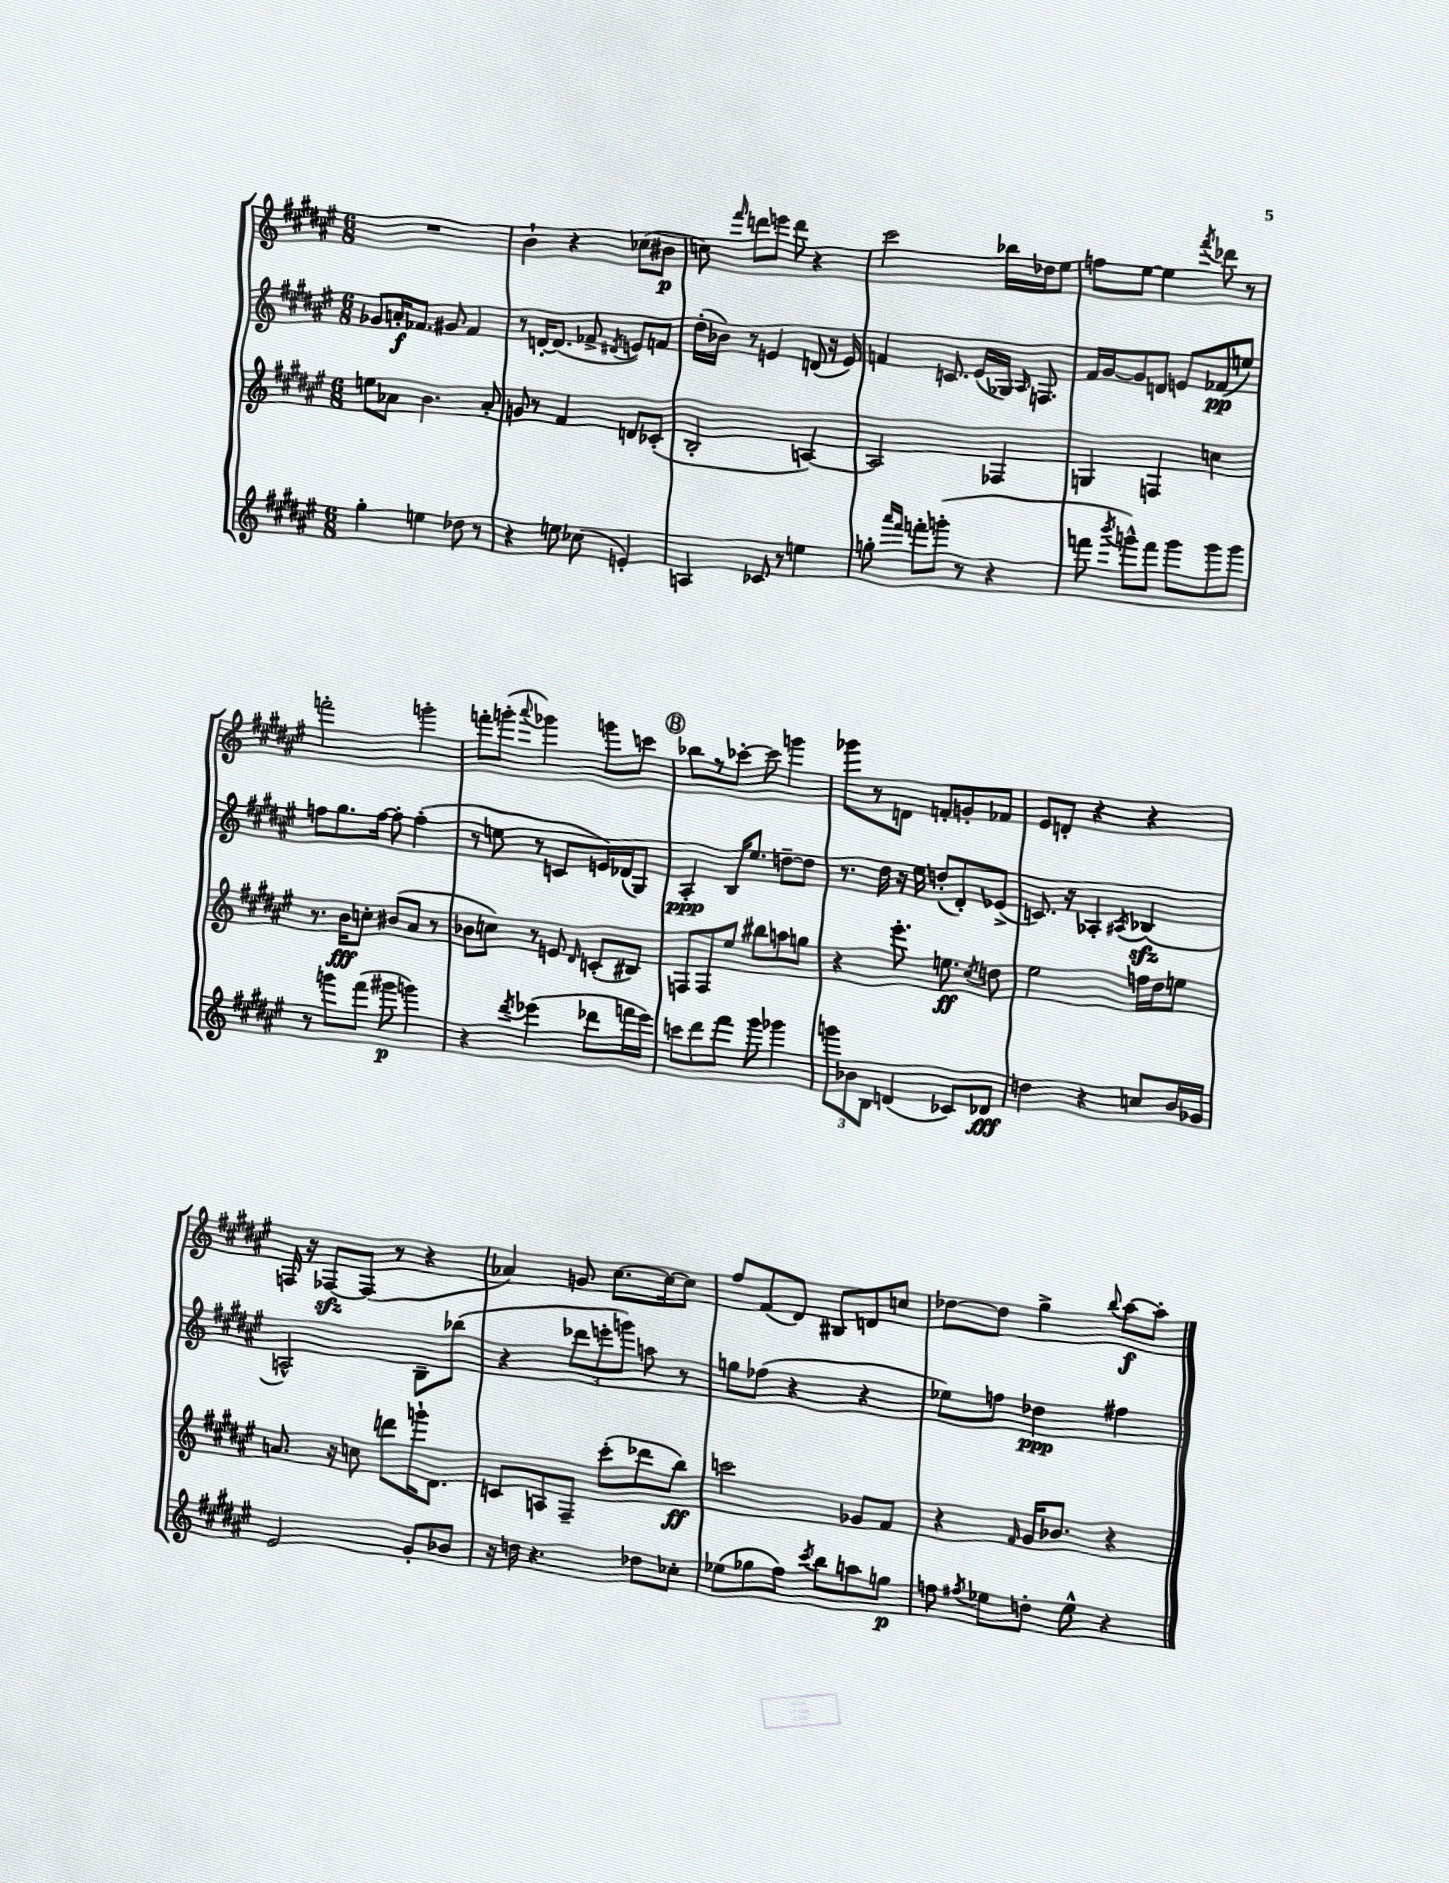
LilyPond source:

<<
\new StaffGroup <<
\new Staff = "s0" {
    \clef treble \key fis \major \numericTimeSignature \time 6/8
    \autoBeamOff R2. |
    b'4-! r4 ces''8[( bis'8]\p |
    c''8) \grace { fis'''16 } d'''8[ e'''8] d'''8 r4 |
    cis'''2 bes''16[ des''16 eis''8] |
    f''8[ eis''8]~ eis''4 \acciaccatura { fis'''8 } des'''8 r8 |
    f'''2-. g'''4-. |
    f'''8[-. g'''8]-.( \appoggiatura { ais'''8 } ges'''4) g'''8[ c'''8] |
    \mark \markup { \circle "B" } bes''8[ r8 ces'''8]~-. ces'''8 g'''4 |
    ges'''8[ r8 d'8] f'8[-. g'8-. fes'8] |
    eis'8[ d'8]-. r4 r4 |
    f16 r16 fes8[~\sfz fes8]( r8 r4 |
    aes'4) g'8 cis''8.[~ cis''16~ cis''8] |
    fis''8[ fis'8( dis'8]) bis8[ d'8 c''8] |
    des''8[~ des''8] gis''4-> \appoggiatura { b''8 } ais''8[~\f ais''8]-. \bar "|." |
}
\new Staff = "s1" {
    \clef treble \key fis \major \numericTimeSignature \time 6/8
    \autoBeamOff ges'8[ a'16-.\f fes'8.] gis'8 fes'4 |
    r8 d'16[~-. d'8.]( fes'8-> \acciaccatura { dis'8 } e'8[) f'8] |
    dis''16[-.( bes'16]) r8 e'4 d'8( r16 e'16) |
    f'4 c'8. eis'16[( ges16]) \grace { ais16 } f8. |
    fis'16[ gis'16~ gis'8 d'8] e'8[ fes'8\pp( e''8]) |
    f''8[ gis''8. f''16]~ f''8-. f''4-.( |
    r8 e''8 r8 c'8[ e'16) des'16( gis8]) |
    \mark \markup { \circle "B" } ais4-.\ppp b16[ eis''8.] d''8[~-- d''8] |
    r8. dis''16 r16 eis''16 d''8[-.( dis'8-.) ees'8]->( |
    c'8.) r16 aes4-. \acciaccatura { ais8 } bes4\sfz( |
    a2-^) b8[-- bes''8]( |
    r4 \tuplet 3/2 { des'''8[ e'''8-. g'''8]) } a''8 r8 |
    g''8[ fes''8]( r4 r4 |
    ees''8[) f''8] des''4\ppp fis''4 \bar "|." |
}
\new Staff = "s2" {
    \clef treble \key fis \major \numericTimeSignature \time 6/8
    \autoBeamOff e''8[ aes'8] b'4. aes'8-. |
    g'8 r8 fis'4 d'8[ ces'8]-.( |
    b2-. a4~) |
    a2 fes4 |
    g4 f4 c''4 |
    r8. b'16[\fff c''8]-. bis'8[( ais'8] r8 |
    bes'8[ c''8]) r8 e'8 \grace { dis'16 } c'8[-.( bis8]) |
    \mark \markup { \circle "B" } f8[ f8 eis''8] bis''8[ a''8 g''8] |
    r4 eis'''8.-. e''8.\ff \acciaccatura { cis''8 } d''8 |
    eis''2 f''16[ dis''16 e''8] |
    a'8. r16 c''8 d'''8[ g'''16-! dis'8.] |
    c'8[ a8 fis8]-- cis'''8[-.( des'''8 b''8]\ff) |
    c'''2 ges'8[ fis'8] |
    r4 \grace { fis'16 } gis'16[ bes'8.] r4 \bar "|." |
}
\new Staff = "s3" {
    \clef treble \key fis \major \numericTimeSignature \time 6/8
    \autoBeamOff gis''4-. e''4 des''8 r8 |
    r4 e''8 ces''8( e'4-.) |
    a4 ces'8 r8 e''4 |
    g''8-. \grace { ais'''16[ fis'''16] } f'''8[-. g'''8]-.( r8 r4 |
    f'''8 \acciaccatura { b'''8 } g'''8[-^) f'''8] g'''8[ g'''8 g'''8] |
    r8 g'''8[ fis'''8]( gis'''8\p g'''4) |
    r4 \acciaccatura { dis'''8 } ees'''4( des'''8[ f'''16 ees'''16]) |
    \mark \markup { \circle "B" } c'''8[ dis'''8 fis'''8] gis'''8 ges'''4 |
    \tuplet 3/2 { g'''8[ bes'8 b8] } d'4( ces'8[) des'8]\fff |
    d''4 r4 c''8[ b'16 ges'16] |
    eis'2 gis'8[-. bes'8] |
    r16 d''16 r4. des''8[ ces''8]-. |
    ees''8[( ges''8 fis''8]) \acciaccatura { cis'''8 } b''8[ a''8 g''8]\p |
    f''8 \acciaccatura { fis''8 } ees''8[ d''8]-. ees''8-^ r4 \bar "|." |
}
>>
>>
\layout { \context { \Score \remove "Bar_number_engraver" } }
